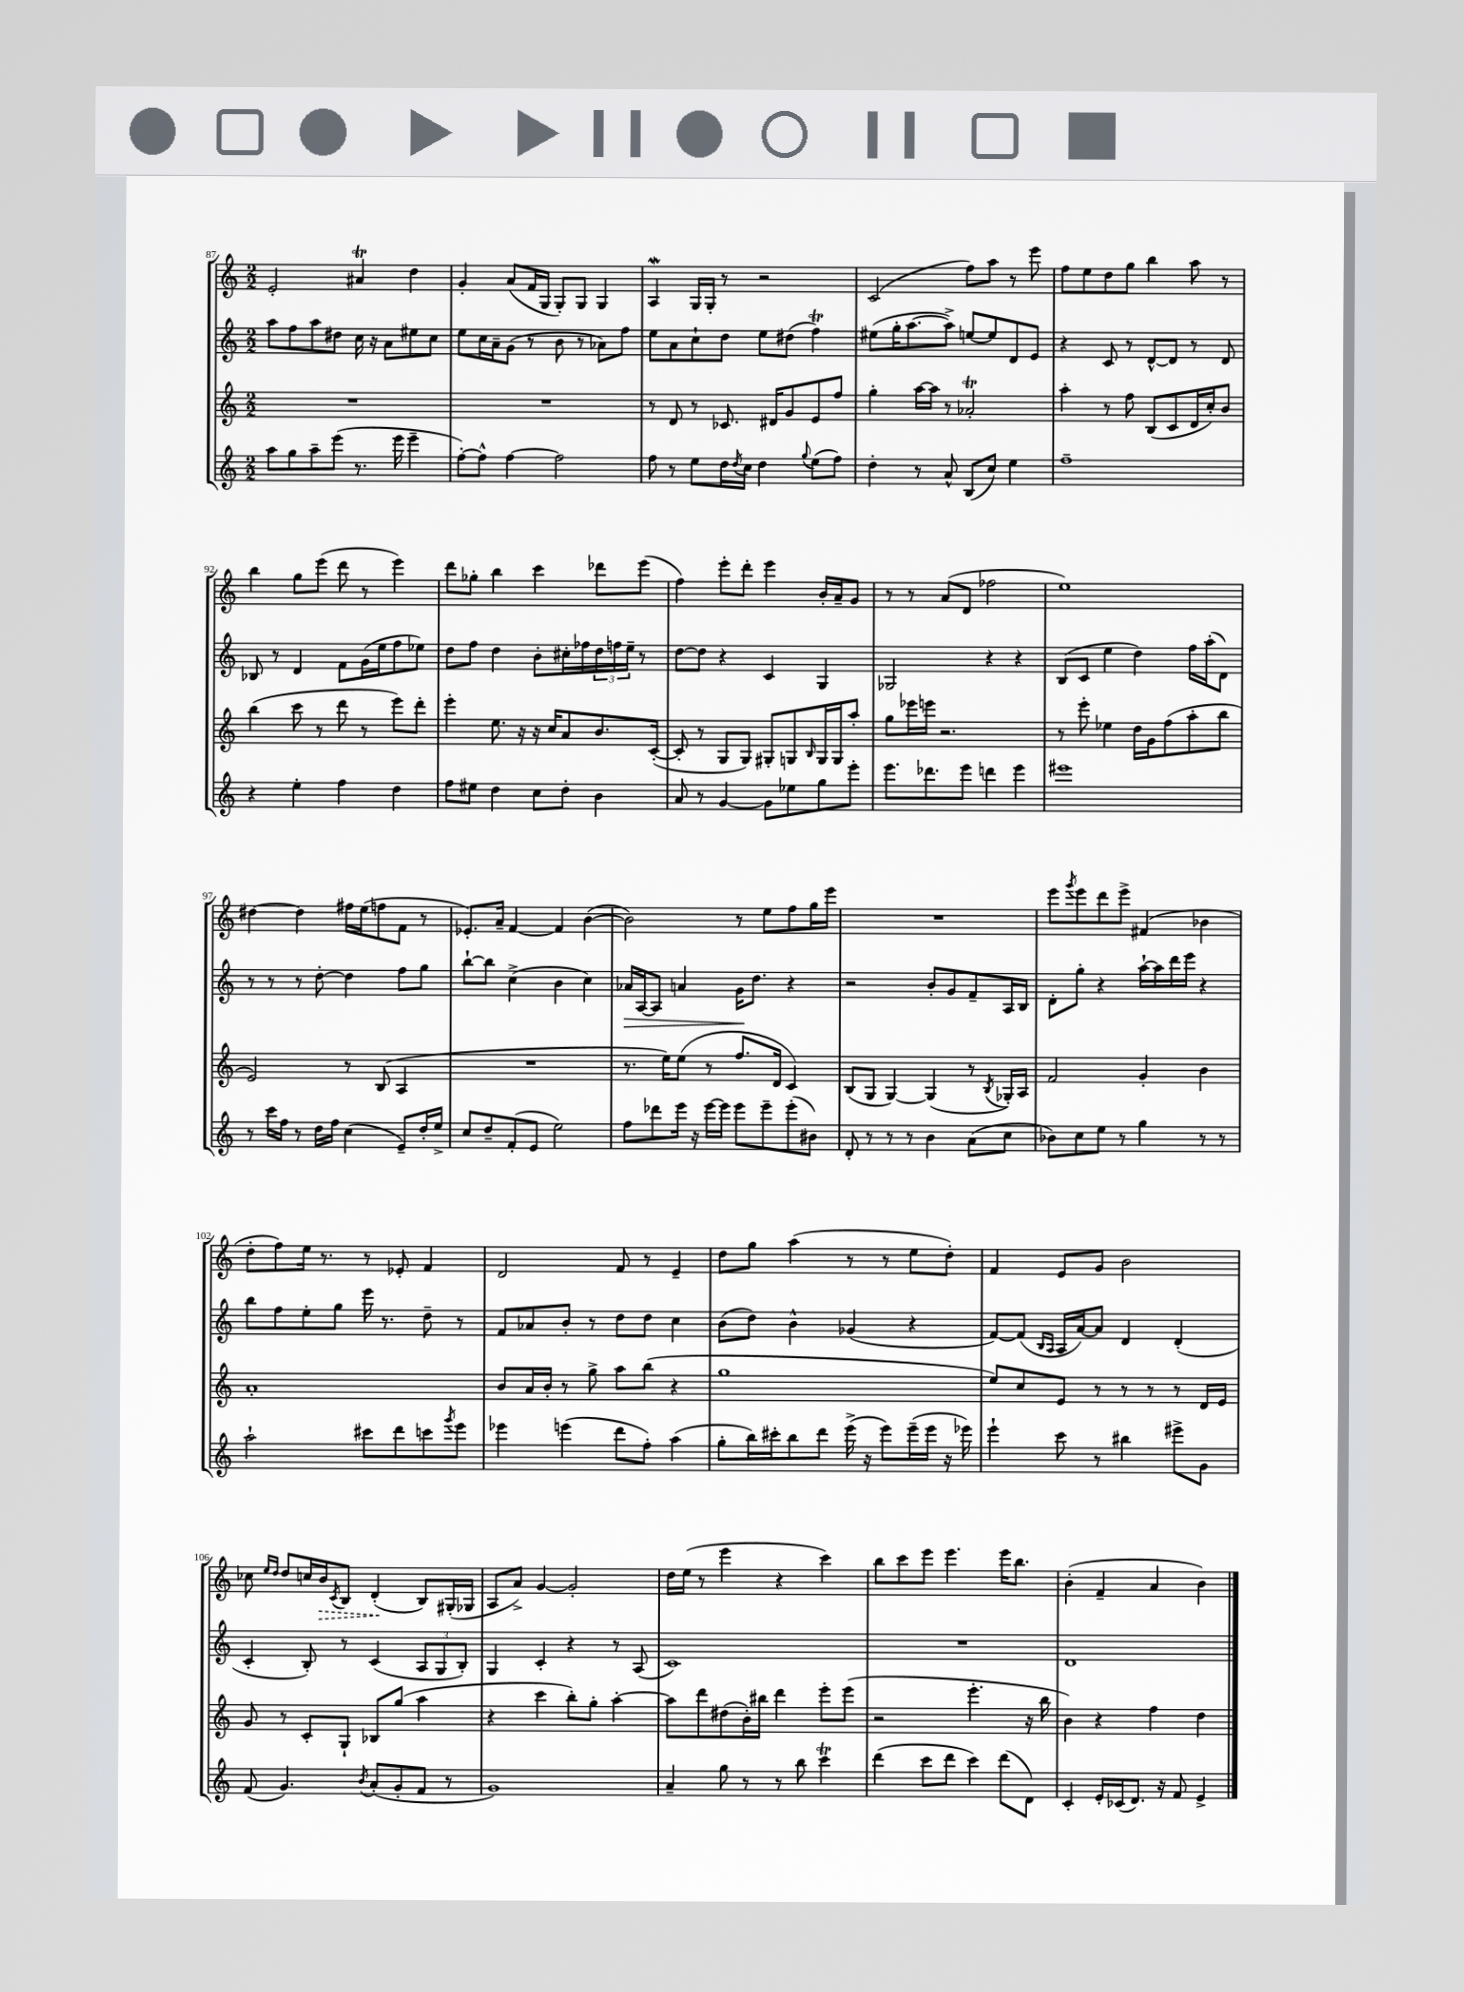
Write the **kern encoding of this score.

**kern	**kern	**kern	**kern
*staff4	*staff3	*staff2	*staff1
*clefG2	*clefG2	*clefG2	*clefG2
*k[]	*k[]	*k[]	*k[]
*M2/2	*M2/2	*M2/2	*M2/2
8aa	1r	8aa	2e'
8gg	.	8ff	.
8aa~	.	8aa	.
(8eee	.	8dd#	.
8.r	.	16cc	4a#
.	.	16r	.
.	.	8a	.
16eee	.	.	.
4eee~	.	8ee#	4dd
.	.	8cc	.
=	=	=	=
[8ff')	1r	8ee	4g'
8ff^^]	.	16cc	.
.	.	16a~	.
[4ff	.	(8g	(8a
.	.	8r	16f
.	.	.	16G
2ff]	.	8b	8G')
.	.	8r	8G
.	.	8a-)	4G
.	.	8ff	.
=	=	=	=
8ff	8r	8ee	4A
8r	8d	8a	.
8ee	8r	8cc`	16G
.	.	.	16G'
16dd	8.c-	8dd	8r
8qdd	.	.	.
16cc	.	.	.
4dd	.	8ee	2r
.	16d#	.	.
.	8g	(8dd#	.
8qqgg	.	.	.
(8ee	8e	4ff)	.
8ff)	8ff	.	.
=	=	=	=
4dd'	4gg'	(8ee#	(2c
.	.	16gg'	.
.	.	[8.aa	.
8r	[16aa	.	.
.	16aa]	.	.
8a^^	8r	8aa^])	.
(8B	2a-'	[8ee	8ff)
8cc)	.	8ee]	8aa
4ee	.	8d	8r
.	.	8e	8eee
=	=	=	=
1ff~	4aa'	4r	8ff
.	.	.	8ee
.	8r	8c	8dd
.	8ff	8r	8gg
.	(8B	[8d^^	4bb
.	8c	8d]	.
.	16d	8r	8aa
.	16cc')	.	.
.	8b	8d	8r
=	=	=	=
4r	(4bb	8B-	4bb
.	.	8r	.
4ee'	8ccc	4d	8gg
.	8r	.	(8eee
4ff	8ddd	8f	8ddd
.	8r	(16g	8r
.	.	16ee	.
4dd	8eee)	8ff	4eee)
.	8ddd'	8ee-)	.
=	=	=	=
8ff	4eee'	8dd	8ddd
8ee#	.	8ff	8gg-'
4dd	8.ee	4dd	4bb
.	16r	.	.
8cc	16r	8b'	4ccc
.	16cc	.	.
8dd'	8a	16cc#'	.
.	.	16ff-	.
4b	8.b	24dd	8ddd-
.	.	24ff	.
.	.	24ee~	.
.	.	8r	(8eee
.	([16c'	.	.
=	=	=	=
8a	8c']	[8dd	4ff)
8r	8r	8dd]	.
[4g	8G	4r	8eee'
.	8G)	.	8ddd'
8g]	8G#'	4c	4eee
8ee-	8G	.	.
.	16qqB	.	.
8gg	16G	4G	16b'
.	16G	.	16a~
8eee'	8aa'	.	8g
=	=	=	=
8.eee	8gg	2G-	8r
.	16eee-	.	8r
8.ddd-	16eee	.	.
.	2.r	.	(8a
8eee	.	.	8d
4ddd	.	4r	2ff-
4eee	.	4r	.
=	=	=	=
1eee#	8r	(8B	1ee)
.	8eee'	8c	.
.	4ee-	4ee	.
.	16dd	4dd)	.
.	16g	.	.
.	(8ff	.	.
.	8aa'	16ff	.
.	.	(16aa'	.
.	8bb	8d)	.
=	=	=	=
8r	2e)	8r	[4dd#
16ccc	.	8r	.
16ff	.	.	.
8r	.	8r	4dd#]
16dd	.	[8dd'	.
16ff	.	.	.
(4cc	8r	4dd]	16ff#
.	.	.	(16ee
.	(8B	.	8ff
8e~)	4A	8ff	8f
16dd'	.	8gg	8r
16ee^	.	.	.
=	=	=	=
8cc	1r	[8bb`	8.e-')
8dd~	.	8bb]	.
.	.	.	16a~
(8f'	.	(4cc^	[4f
8e	.	.	.
2ee)	.	4b	4f]
.	.	4cc)	([4b
=	=	=	=
8ff	8.r	16a-	2b])
.	.	[16A	.
8ddd-	.	8A]	.
.	16ee)	.	.
16eee	(8ee	4a	.
16r	.	.	.
[16eee	8r	.	.
16eee]	.	.	.
8eee	8.ff	16g	8r
.	.	8.dd	.
8eee~	.	.	8ee
.	16d	.	.
(8eee'	4c)	4r	8ff
8b#)	.	.	16gg
.	.	.	16eee
=	=	=	=
8d'	(8B	2r	1r
8r	8G	.	.
8r	[4G)	.	.
8r	.	.	.
4b	(4G]	8b'	.
.	.	8g	.
(8a	8r	8f~	.
.	8qB	.	.
8cc	16G-')	16A	.
.	16A	16B	.
=	=	=	=
8b-)	2f	8d'	8eee
.	.	.	8qggg
8cc	.	8gg'	8eee
8ee	.	4r	8ddd
8r	.	.	8eee^
4gg	4g'	[16aa`	(4f#
.	.	16aa]	.
.	.	16ddd	.
.	.	16eee	.
8r	4b	4r	4b-
8r	.	.	.
=	=	=	=
2aa`	1a'	8bb	8dd'
.	.	8ff	8ff)
.	.	8ee'	16ee
.	.	.	8.r
.	.	8gg	.
8ccc#	.	16eee	8r
.	.	8.r	.
8ddd	.	.	8e-'
8ccc	.	8dd~	4f
8qggg	.	.	.
8eee	.	8r	.
=	=	=	=
4eee-	8b	8f	2d
.	16a	8a-	.
.	16b'	.	.
(4eee	8r	8b'	.
.	8gg^	8r	.
8ddd	8aa	8dd	8f
8ff')	(8bb	8dd	8r
(4aa	4r	4cc	4e~
=	=	=	=
8gg'	1gg	(8b	8dd
16bb)	.	8dd)	8gg
16ccc#'	.	.	.
8bb	.	4b^^	(4aa
8ddd	.	.	.
(16eee^	.	(4g-	8r
16r	.	.	.
8eee)	.	.	8r
(16eee~	.	4r	8ee
16eee	.	.	.
16r	.	.	8dd')
16eee-)	.	.	.
=	=	=	=
4eee`	8ee)	[8f)	4f
.	8cc	(8f]	.
.	.	16qqB	.
.	.	16qqA	.
8ccc	8e	16A	8e
.	.	[16a)	.
8r	8r	8a]	8g
4bb#	8r	4d	2b
.	8r	.	.
8eee#^	8r	(4d'	.
8g	16d	.	.
.	16e	.	.
=	=	=	=
(8f	8g	4c'	8cc-
.	.	.	16qqee
.	.	.	16qqdd
4.g)	8r	.	8dd
.	8c'	8B')	16cc
.	.	.	16b
.	.	.	8qc
.	8G`	8r	8B
8qb	.	.	.
(8a'	8B-	(4c	(4d'
8g'	(8gg	.	.
8f	4aa	12A	8B)
.	.	12G	.
8r	.	.	(16G#'
.	.	12B')	.
.	.	.	16G-
=	=	=	=
1g)	4r	4G	8A
.	.	.	8a^)
.	4ccc	4c'	[4g
.	8bb')	4r	2g']
.	8gg'	.	.
.	[4aa'	8r	.
.	.	(8A	.
=	=	=	=
4a~	8aa]	1c)	16dd
.	.	.	(16ee
.	8ddd	.	8r
8gg	(8dd#	.	4eee
8r	16b')	.	.
.	16bb#	.	.
8r	4ddd	.	4r
8bb	.	.	.
4ccc	8eee'	.	4ccc)
.	(8eee	.	.
=	=	=	=
(4ddd	2r	1r	8bb
.	.	.	8ccc
8ccc	.	.	8eee
8ddd	.	.	4.eee
4ccc)	4.eee'	.	.
(8ddd	.	.	16eee
.	.	.	8.bb
8d)	16r	.	.
.	16bb	.	.
=	=	=	=
4c'	4b)	1d	(4b'
16e'	4r	.	4f~
(16c-	.	.	.
8.d)	.	.	.
.	4ff	.	4a
16r	.	.	.
8f	.	.	.
4e^	4dd	.	4b)
==	==	==	==
*-	*-	*-	*-
